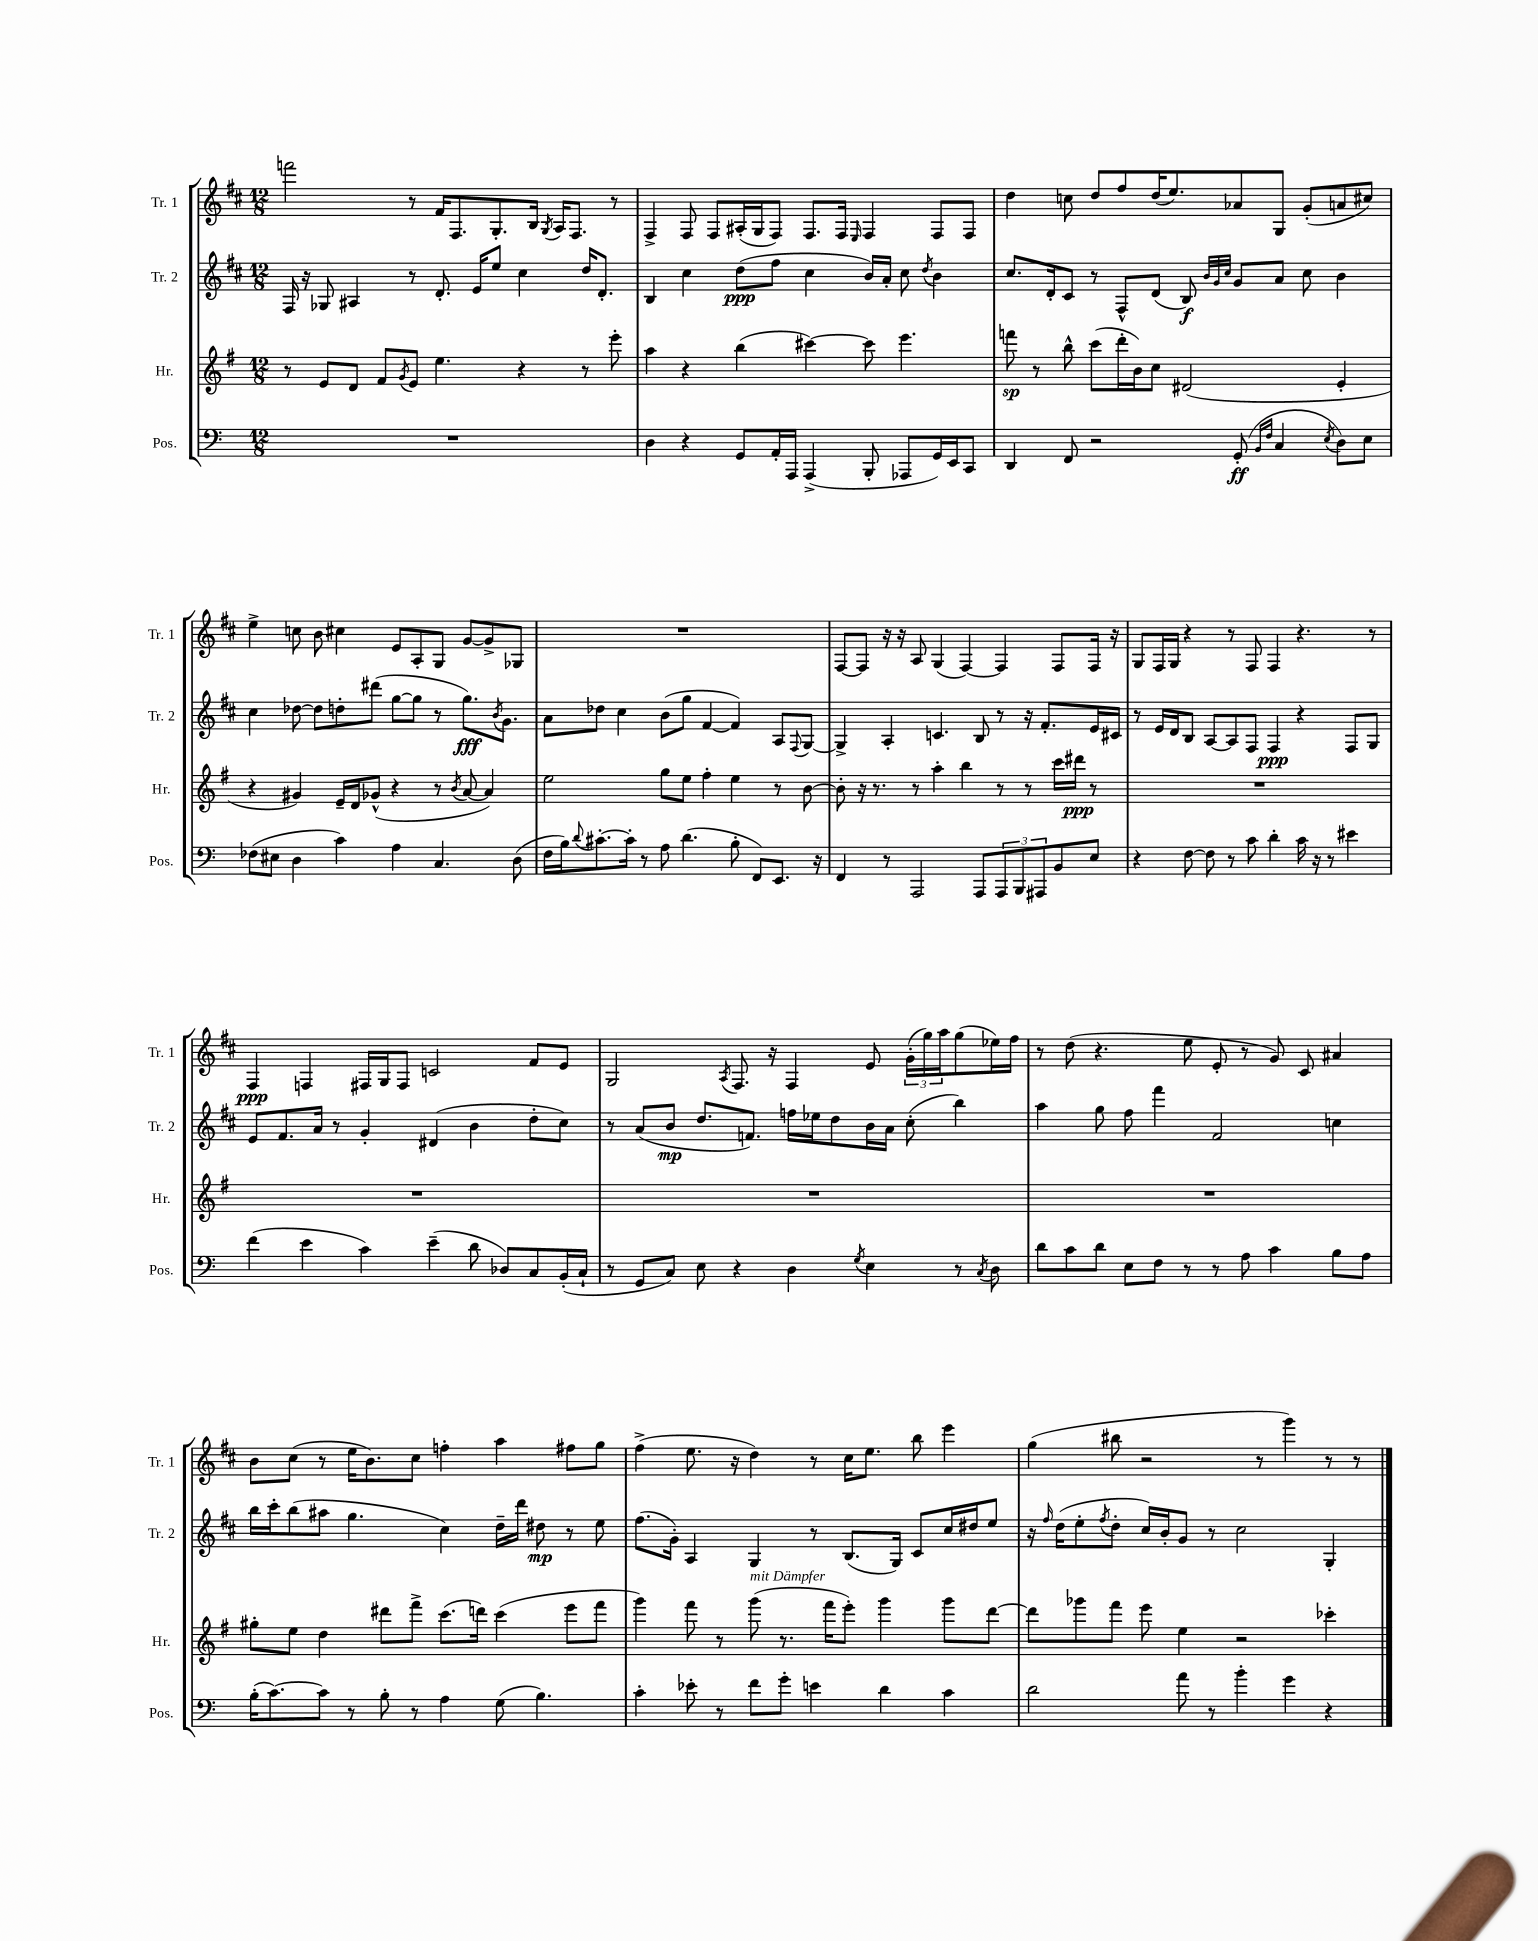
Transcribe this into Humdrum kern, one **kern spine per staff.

**kern	**dynam	**kern	**dynam	**kern	**dynam	**kern	**dynam
*part4	*part4	*part3	*part3	*part2	*part2	*part1	*part1
*staff4	*staff4	*staff3	*staff3	*staff2	*staff2	*staff1	*staff1
*I"Pos.	*	*I"Hr.	*	*I"Tr. 2	*	*I"Tr. 1	*
*I'Pos.	*	*I'Hr.	*	*I'Tr. 2	*	*I'Tr. 1	*
*clefF4	*	*clefG2	*	*clefG2	*	*clefG2	*
*k[]	*	*k[f#]	*	*k[f#c#]	*	*k[f#c#]	*
*M12/8	*	*M12/8	*	*M12/8	*	*M12/8	*
=23	=23	=23	=23	=23	=23	=23	=23
1.r	.	8r	.	16F#/	.	2fffn\	.
.	.	.	.	16r	.	.	.
.	.	8e/L	.	8G-X/	.	.	.
.	.	8d/J	.	4A#X/	.	.	.
.	.	8f#/L	.	.	.	.	.
.	.	8qg/	.	.	.	.	.
.	.	8e/J	.	8r	.	8r	.
.	.	4.ee\	.	8.d'/	.	16f#/KL	.
.	.	.	.	.	.	8.F#/	.
.	.	.	.	16e/KL	.	.	.
.	.	.	.	8ee/J	.	8.G'/	.
.	.	4r	.	4cc#\	.	.	.
.	.	.	.	.	.	16B/Jk	.
.	.	.	.	.	.	8qG/	.
.	.	.	.	.	.	16A/KL	.
.	.	.	.	.	.	8.F#/J	.
.	.	8r	.	16dd/KL	.	.	.
.	.	.	.	8.d'/J	.	.	.
.	.	8eee'\	.	.	.	8r	.
=24	=24	=24	=24	=24	=24	=24	=24
4D\	.	4aa\	.	4B/	.	4F#^/	.
4r	.	4r	.	4cc#\	.	8F#/	.
.	.	.	.	.	.	8F#/L	.
8GG/L	.	(4bb\	.	(8dd\L	ppp	(16A#X'/L	.
.	.	.	.	.	.	16G/J	.
16AA'/L	.	.	.	8ff#\J	.	8F#/J)	.
16AAA/JJ	.	.	.	.	.	.	.
(4AAA^/	.	[4ccc#X\)	.	4cc#\	.	8.F#/L	.
.	.	.	.	.	.	16F#/Jk	.
.	.	.	.	.	.	16qqE/	.
8BBB'/	.	8ccc#\]	.	16b/LL)	.	4F#/	.
.	.	.	.	16a'/JJ	.	.	.
8AAA-X/L	.	4.eee\	.	8cc#\	.	.	.
.	.	.	.	8qdd/	.	.	.
16GG/L)	.	.	.	4b\	.	8F#/L	.
16EE/J	.	.	.	.	.	.	.
8CC/J	.	.	.	.	.	8F#/J	.
=25	=25	=25	=25	=25	=25	=25	=25
4DD/	.	8fffn\	sp	8.cc#/L	.	4dd\	.
.	.	8r	.	.	.	.	.
.	.	.	.	16d'/k	.	.	.
8FF/	.	8bb^^\	.	8c#/J	.	8ccn\	.
2r	.	(8ccc\L	.	8r	.	8dd/L	.
.	.	16ddd'\L	.	8F#^^/L	.	8ff#/	.
.	.	16b\J)	.	.	.	.	.
.	.	8cc\J	.	(8d/J	.	(16dd/K	.
.	.	.	.	.	.	8.ee/)	.
.	.	(2d#X/	.	8B/)	f	.	.
.	.	.	.	32qqb/LLL	.	.	.
.	.	.	.	32qqg/	.	.	.
.	.	.	.	32qqcc#/JJJ	.	.	.
(8GG'/	ff	.	.	8g/L	.	8a-X/	.
16qqBB/LL	.	.	.	.	.	.	.
16qqF/JJ	.	.	.	.	.	.	.
4C/	.	.	.	8a/J	.	8G/J	.
.	.	.	.	8cc#\	.	(8g'/L	.
8qE/	.	.	.	.	.	.	.
8D\L)	.	4e'/	.	4b\	.	8an/	.
8E\J	.	.	.	.	.	8cc#X/J)	.
!!LO:LB:g=z
=26	=26	=26	=26	=26	=26	=26	=26
(8F-X\L	.	4r	.	4cc#\	.	4ee^\	.
8E#X\J	.	.	.	.	.	.	.
4D\	.	4g#X/)	.	[8dd-X\	.	8ccn\	.
.	.	.	.	8dd-\L]	.	8b\	.
4c\)	.	16e~/LL	.	8ddn'\	.	4cc#X\	.
.	.	16d/J	.	.	.	.	.
.	.	(8g-X^^/J	.	(8ddd#X\J	.	.	.
4A\	.	4r	.	[8gg\L	.	8e/L	.
.	.	.	.	8gg\J]	.	8A'/	.
4.C/	.	8r	.	8r	.	8G/J	.
.	.	8qb/	.	.	.	.	.
.	.	[8a/	.	8.gg\L)	fff	[8g/L	.
.	.	4a/])	.	.	.	8g^/]	.
.	.	.	.	8qb/	.	.	.
.	.	.	.	8.g\J	.	.	.
(8D\	.	.	.	.	.	8G-X/J	.
=27	=27	=27	=27	=27	=27	=27	=27
16F\LL	.	2ee\	.	8a\L	.	1.r	.
16B\J)	.	.	.	.	.	.	.
8qqd/	.	.	.	.	.	.	.
[8.c#X'\	.	.	.	8dd-X\J	.	.	.
.	.	.	.	4cc#\	.	.	.
16c#'\Jk]	.	.	.	.	.	.	.
8r	.	.	.	.	.	.	.
8A\	.	8gg\L	.	(8b\L	.	.	.
(4.d\	.	8ee\J	.	8gg\J	.	.	.
.	.	4ff#'\	.	[4f#/	.	.	.
8B'\	.	4ee\	.	4f#/])	.	.	.
8FF/L)	.	.	.	.	.	.	.
8.EE/J	.	8r	.	8A/L	.	.	.
.	.	.	.	8qqF#/	.	.	.
.	.	[8b\	.	[8G/J	.	.	.
16r	.	.	.	.	.	.	.
=28	=28	=28	=28	=28	=28	=28	=28
4FF/	.	8b'\]	.	4G^/]	.	[8F#/L	.
.	.	16r	.	.	.	8F#/J]	.
.	.	8.r	.	.	.	.	.
8r	.	.	.	4A'/	.	16r	.
.	.	.	.	.	.	16r	.
2AAA/	.	8r	.	.	.	8A/	.
.	.	4aa'\	.	4.cn/	.	(4G/	.
.	.	4bb\	.	.	.	[4F#/)	.
8AAA/L	.	.	.	8B/	.	.	.
12AAA/	.	8r	.	8r	.	4F#/]	.
12BBB/	.	.	.	.	.	.	.
.	.	8r	.	16r	.	.	.
12AAA#X/	.	.	.	.	.	.	.
.	.	.	.	8.f#'/L	.	.	.
8BB/	.	16ccc\LL	.	.	.	8F#/L	.
.	.	16ddd#X\JJ	ppp	.	.	.	.
8E/J	.	8r	.	16e/L	.	16F#/Jk	.
.	.	.	.	16c#X/JJ	.	16r	.
=29	=29	=29	=29	=29	=29	=29	=29
4r	.	1.r	.	8r	.	8G/L	.
.	.	.	.	16e/LL	.	16F#/L	.
.	.	.	.	16d/J	.	16G/JJ	.
[8F\	.	.	.	8B/J	.	4r	.
8F\]	.	.	.	[8A/L	.	.	.
8r	.	.	.	8A/]	.	8r	.
8c\	.	.	.	8F#/J	.	8F#/	.
4d'\	.	.	.	4F#/	ppp	4F#/	.
16c\	.	.	.	4r	.	4.r	.
16r	.	.	.	.	.	.	.
8r	.	.	.	.	.	.	.
4e#X\	.	.	.	8F#/L	.	.	.
.	.	.	.	8G/J	.	8r	.
!!LO:LB:g=z
=30	=30	=30	=30	=30	=30	=30	=30
(4f\	.	1.r	.	8e/L	.	4F#/	ppp
.	.	.	.	8.f#/	.	.	.
4e\	.	.	.	.	.	4Fn/	.
.	.	.	.	16a/Jk	.	.	.
.	.	.	.	8r	.	.	.
4c\)	.	.	.	4g'/	.	16F#X/LL	.
.	.	.	.	.	.	16G/J	.
.	.	.	.	.	.	8F#/J	.
(4e~\	.	.	.	(4d#X/	.	2cn/	.
8d\	.	.	.	4b\	.	.	.
8D-X/L)	.	.	.	.	.	.	.
8C/	.	.	.	8dd'\L	.	8f#/L	.
(16BB'/L	.	.	.	8cc#\J)	.	8e/J	.
16C`/JJ	.	.	.	.	.	.	.
=31	=31	=31	=31	=31	=31	=31	=31
8r	.	1.r	.	8r	.	2G/	.
8GG/L	.	.	.	(8a/L	.	.	.
8C/J)	.	.	.	8b/J	mp	.	.
8E\	.	.	.	8.dd/L	.	.	.
.	.	.	.	.	.	8qA/	.
4r	.	.	.	.	.	8.F#/	.
.	.	.	.	8.fn/J)	.	.	.
.	.	.	.	.	.	16r	.
4D\	.	.	.	16ffn\LL	.	4F#/	.
.	.	.	.	16ee-X\J	.	.	.
.	.	.	.	8dd\	.	.	.
8qG/	.	.	.	.	.	.	.
4E\	.	.	.	16b\L	.	8e/	.
.	.	.	.	16a\JJ	.	.	.
.	.	.	.	(8cc#'\	.	(24g'\LL	.
.	.	.	.	.	.	24gg\)	.
.	.	.	.	.	.	24aa\J	.
8r	.	.	.	4bb\)	.	(8gg\	.
8qC/	.	.	.	.	.	.	.
8D\	.	.	.	.	.	16ee-X\L)	.
.	.	.	.	.	.	16ff#\JJ	.
=32	=32	=32	=32	=32	=32	=32	=32
8d\L	.	1.r	.	4aa\	.	8r	.
8c\	.	.	.	.	.	(8dd\	.
8d\J	.	.	.	8gg\	.	4.r	.
8E\L	.	.	.	8ff#\	.	.	.
8F\J	.	.	.	4fff#\	.	.	.
8r	.	.	.	.	.	8ee\	.
8r	.	.	.	2f#/	.	8e'/	.
8A\	.	.	.	.	.	8r	.
4c\	.	.	.	.	.	8g/)	.
.	.	.	.	.	.	8c#/	.
8B\L	.	.	.	4ccn\	.	4a#X/	.
8A\J	.	.	.	.	.	.	.
!!LO:LB:g=z
=33	=33	=33	=33	=33	=33	=33	=33
(16B'\KL	.	8gg#X'\L	.	16bb\LL	.	8b\L	.
[8.c\)	.	.	.	16ccc#'\J	.	.	.
.	.	8ee\J	.	(8bb\	.	(8cc#\J	.
8c\J]	.	4dd\	.	8aa#X\J	.	8r	.
8r	.	.	.	4.gg\	.	16ee\KL	.
.	.	.	.	.	.	8.b\)	.
8B'\	.	8ddd#X\L	.	.	.	.	.
8r	.	8fff#^\J	.	.	.	8cc#\J	.
4A\	.	(8.ccc\L	.	4cc#\)	.	4ffn'\	.
.	.	16dddn\Jk)	.	.	.	.	.
(8G\	.	(4ccc\	.	16dd~\LL	.	4aa\	.
.	.	.	.	16ddd\JJ	.	.	.
4.B\)	.	.	.	8dd#X\	mp	.	.
.	.	8eee\L	.	8r	.	8ff#X\L	.
.	.	8fff#\J	.	8ee\	.	8gg\J	.
=34	=34	=34	=34	=34	=34	=34	=34
4c'\	.	4ggg\)	.	(8.ff#\L	.	(4ff#^\	.
.	.	.	.	16g'\Jk)	.	.	.
8e-X'\	.	8fff#\	.	4A/	.	8.ee\	.
8r	.	8r	.	.	.	.	.
.	.	.	.	.	.	16r	.
!	!	!LO:TX:a:i:t=mit Dämpfer	!	!	!	!	!
8f\L	.	(8ggg\	.	4G/	.	4dd\)	.
8g'\J	.	8.r	.	.	.	.	.
4en\	.	.	.	8r	.	8r	.
.	.	16fff#\KL	.	.	.	.	.
.	.	8eee'\J)	.	(8.B/L	.	16cc#\KL	.
.	.	.	.	.	.	8.ee\J	.
4d\	.	4ggg\	.	.	.	.	.
.	.	.	.	16G/Jk)	.	.	.
.	.	.	.	8c#/L	.	8bb\	.
4c\	.	8ggg\L	.	16cc#/L	.	4eee\	.
.	.	.	.	16dd#X/J	.	.	.
.	.	[8ddd\J	.	8ee/J	.	.	.
=35	=35	=35	=35	=35	=35	=35	=35
2d\	.	8ddd\L]	.	16r	.	(4gg\	.
.	.	.	.	16qqff#/	.	.	.
.	.	.	.	(16dd\KL	.	.	.
.	.	8ggg-X\	.	8ee'\	.	.	.
.	.	.	.	8qff#/	.	.	.
.	.	8fff#\J	.	8dd'\J	.	8bb#X\	.
.	.	8eee\	.	16cc#/LL)	.	2r	.
.	.	.	.	16b'/J	.	.	.
8a\	.	4ee\	.	8g/J	.	.	.
8r	.	.	.	8r	.	.	.
4b'\	.	2r	.	2cc#\	.	.	.
.	.	.	.	.	.	8r	.
4g\	.	.	.	.	.	4ggg\)	.
4r	.	4ccc-X'\	.	4G'/	.	8r	.
.	.	.	.	.	.	8r	.
==	==	==	==	==	==	==	==
*-	*-	*-	*-	*-	*-	*-	*-
